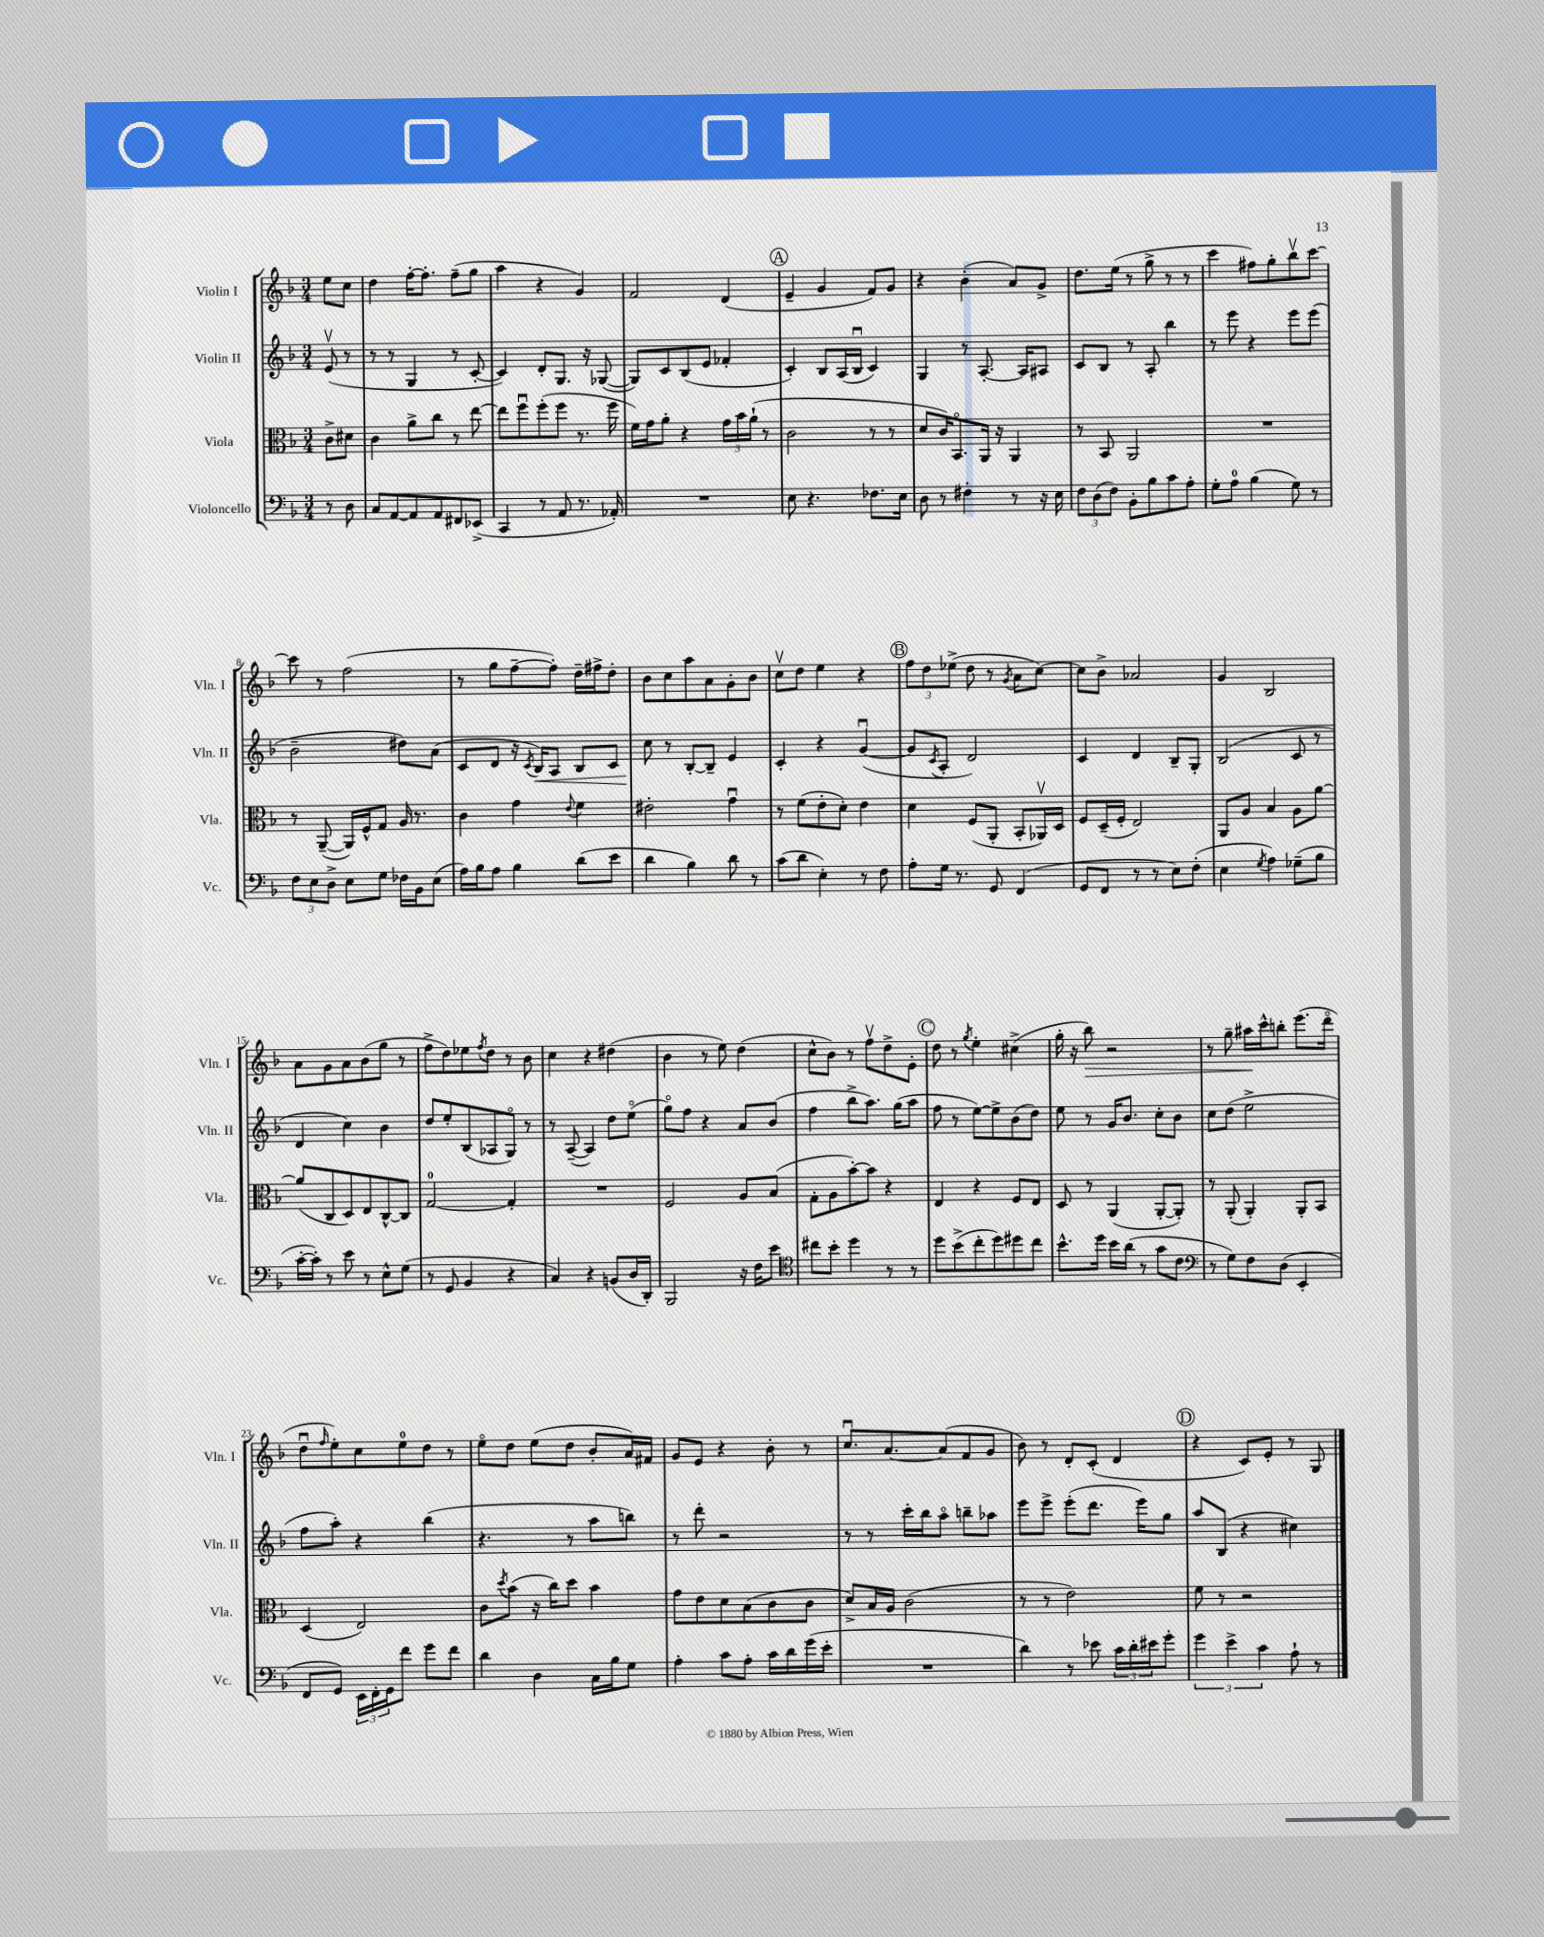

**kern	**kern	**kern	**kern
*staff4	*staff3	*staff2	*staff1
*clefF4	*clefC3	*clefG2	*clefG2
*k[b-]	*k[b-]	*k[b-]	*k[b-]
*M3/4	*M3/4	*M3/4	*M3/4
8r	8c^	(8ev	8ee
8D	8d#	8r	8cc
=	=	=	=
8C	4c	8r	4dd
[8AA	.	8r	.
8AA]	8a^	4G	[16ff'
.	.	.	8.ff']
8AA	8cc	.	.
8FF#	8r	8r	(8ff~
(8EE-^	[8ee	[8c'	8gg
=	=	=	=
4CC	8ee]	4c])	4aa
.	8ffu	.	.
8r	(8ff'	8d'	4r
8AA	8ff	8.G	.
8.r	8.r	.	4g)
.	.	16r	.
.	.	([8G-	.
16AA-')	16ff	.	.
=	=	=	=
2.r	16f)	8G-])	2f
.	16g	.	.
.	8a'	8c	.
.	4r	(8B-	.
.	.	8e	.
.	24g	4f-'	(4d
.	24b-	.	.
.	(24a`	.	.
.	8r	.	.
=	=	=	=
8E	2c	4c')	4e~
4.r	.	.	.
.	.	8B-	4g
.	.	(16A	.
.	.	16B-u	.
8.F-	8r	4c)	8f)
.	8r	.	8g
16E	.	.	.
=	=	=	=
8D	8d	4G	4r
8r	16c)	.	.
.	8.BB-o	.	.
4F#'	.	8r	(4b-'
.	16AA	[8.A'	.
.	16r	.	.
8r	4AA	.	8a)
.	.	16A]	.
16r	.	8A#	8g^
16E	.	.	.
=	=	=	=
12F	8r	8c	8.dd
(12D	.	.	.
.	8BB-	8B-	.
12F)	.	.	.
.	.	.	(16ee
8BB-'	2AA	8r	8r
8B-	.	8A'	8gg^
8c	.	4bb-	8r
8A'	.	.	8r
=	=	=	=
8G'	2.r	8r	4ccc
8A	.	8eee	.
(4B-	.	4r	8ff#)
.	.	.	8gg'
8G)	.	8eee	8bb-v
8r	.	(8eee	[8ccc
=	=	=	=
12F	8r	2b-~	8ccc]
12E	.	.	.
.	([8AA~	.	8r
12D^	.	.	.
8E	16AA])	.	(2ff
.	16F^^	.	.
8G	8G	.	.
16F-	16A	8dd#)	.
16BB-	8.r	.	.
(8E	.	(8a	.
=	=	=	=
16A)	4c	8c	8r
16B-	.	.	.
8A	.	8d	8gg
4B-	4g	16r	[8ff~
.	.	8qc	.
.	.	16B-)	.
.	.	8A	8ff'])
.	8qqe	.	.
(8d	4f	8B-	16dd~
.	.	.	16ff#^
8e	.	8c	8dd'
=	=	=	=
4d	2e#'	8cc	8b-
.	.	8r	8cc
4B-)	.	[8B-'	8aa
.	.	8B-~]	8a
8d	4gu	4e	8g'
8r	.	.	8b-
=	=	=	=
(8c	8r	4c'	8ccv
8d	(8f	.	8dd
4E')	8e'	4r	4ee
.	8d')	.	.
8r	4e	([4gu	4r
8F	.	.	.
=	=	=	=
8A'	4d	8g]	12ff
.	.	.	12dd
.	.	8qc	.
16G	.	8A'	.
.	.	.	(12ee-^
8.r	.	.	.
.	(8F	2d)	8dd
8GG	8AA'	.	8r
.	.	.	8qg
(4FF	8BB-'	.	8a
.	16AA-v)	.	[8cc)
.	16D	.	.
=	=	=	=
8GG	8F	4c	8cc]
8FF	(16D~	.	8b-^
.	16F'	.	.
8r	2E)	4d	2a-
8r	.	.	.
8E)	.	8B-~	.
(8F'	.	8G'	.
=	=	=	=
4E	8AA	(2B-	4g
.	8A	.	.
8qG	.	.	.
4A)	4B-	.	2B-
(8G-~	8A	8c	.
8B-	[8a	8r	.
=	=	=	=
[16c'	(8a]	4d	8a
16c'])	.	.	.
8r	8C	.	8g
8e	8D)	4cc)	8a
8r	8E	.	(8b-
8E^^	[8C^^	4b-	8gg
(8G	8C]	.	8r
=	=	=	=
8r	[2G	8dd	8ff^
8GG	.	8ee'	8dd)
4BB-	.	(8B-	8ee-
.	.	.	8qff
.	.	8A-	8dd
4r	4G']	8Go)	8r
.	.	8r	8b-
=	=	=	=
4C)	2.r	8r	4cc
.	.	([8A~	.
4r	.	4A])	4r
(8BB	.	8dd	(4dd#
16D	.	(8eeo	.
16DD')	.	.	.
=	=	=	=
2BBB-	2F	8ggo)	4b-
.	.	8ff	.
.	.	4r	8r
.	.	.	8ee)
16r	8A	8a	(4dd
16F	.	.	.
8e	(8B-	(8b-	.
=	=	=	=
*clefC4	*	*	*
8cc#	8G'	4ff	8cc^^
8b-'	8A	.	8b-)
4dd	[8b-')	8bb-^	8r
.	8b-]	8.aa)	8ffv
8r	4r	.	8dd^
.	.	(16gg	.
8r	.	8aa	8e'
=	=	=	=
8dd	4E	8ff	8dd
(8b-^	.	8r	8r
.	.	.	8qgg
8cc'	4r	[8ee)	4ee'
8dd)	.	8ee^]	.
8dd#	8F	(8b-	(4cc#^
8cc	8E	8dd)	.
=	=	=	=
8.b-^^	8D	8ee	16gg'
.	.	.	16r
.	8r	8r	8bb-)
16dd	.	.	.
16b-	(4AA	16g	2r
(16a	.	8.b-	.
8r	.	.	.
8g	[8AA'	8cc'	.
8c	8AA'])	8b-	.
=	=	=	=
*clefF4	*	*	*
8r	8r	8cc	8r
8G)	(8AA'	(8dd	8gg~
8F	4AA')	2ee^	16aa#
.	.	.	16ccc^^
(8D	.	.	8bb'
4EE'	8AA'	.	(8.eee
.	8BB-	.	.
.	.	.	16dddo
=	=	=	=
8FF	(4D	8ff	8ddu
.	.	.	16qqff
8GG)	.	8aa')	8ee')
24EE	2E)	4r	8cc
24FF'	.	.	.
24GG	.	.	.
8f	.	.	8ee
8g	.	(4bb-	8dd
8f	.	.	8r
=	=	=	=
4d	8c	4.r	8eeo
.	8qdd	.	.
.	(8b-	.	8dd
4D	16r	.	(8ee
.	16cc)	.	.
.	8dd	8r	8dd
16C	4b-	8aa	8b-'
16B-	.	.	.
8G	.	8bb)	16a)
.	.	.	16f#
=	=	=	=
4A'	8g	8r	8g
.	8e	8ddd'	8e
8c	8d	2r	4r
8A'	(8B-	.	.
16c	8c	.	8b-'
16d	.	.	.
(16g	8c	.	8r
16e'	.	.	.
=	=	=	=
2.r	8d^)	8r	8.ccu
.	16B-	8r	.
.	16A	.	[8.a
.	(2c	16ccc'	.
.	.	16bb-	.
.	.	8aao	(8a]
.	.	8bb~	8f
.	.	8aa-	8g
=	=	=	=
4d)	8r	8eee	8b-)
.	8r	8eee^	8r
8r	2e)	(8eee'	8d'
8e-	.	8.ddd	(8c'
24c	.	.	4d
24d'	.	.	.
.	.	16eee)	.
24e#	.	.	.
8g'	.	8gg	.
=	=	=	=
6g	8f	8aa	4r
.	8r	(8B-	.
6e^	.	.	.
.	2r	4r	8c)
6c	.	.	.
.	.	.	8e'
8A`	.	4cc#)	8r
8r	.	.	8G
==	==	==	==
*-	*-	*-	*-
